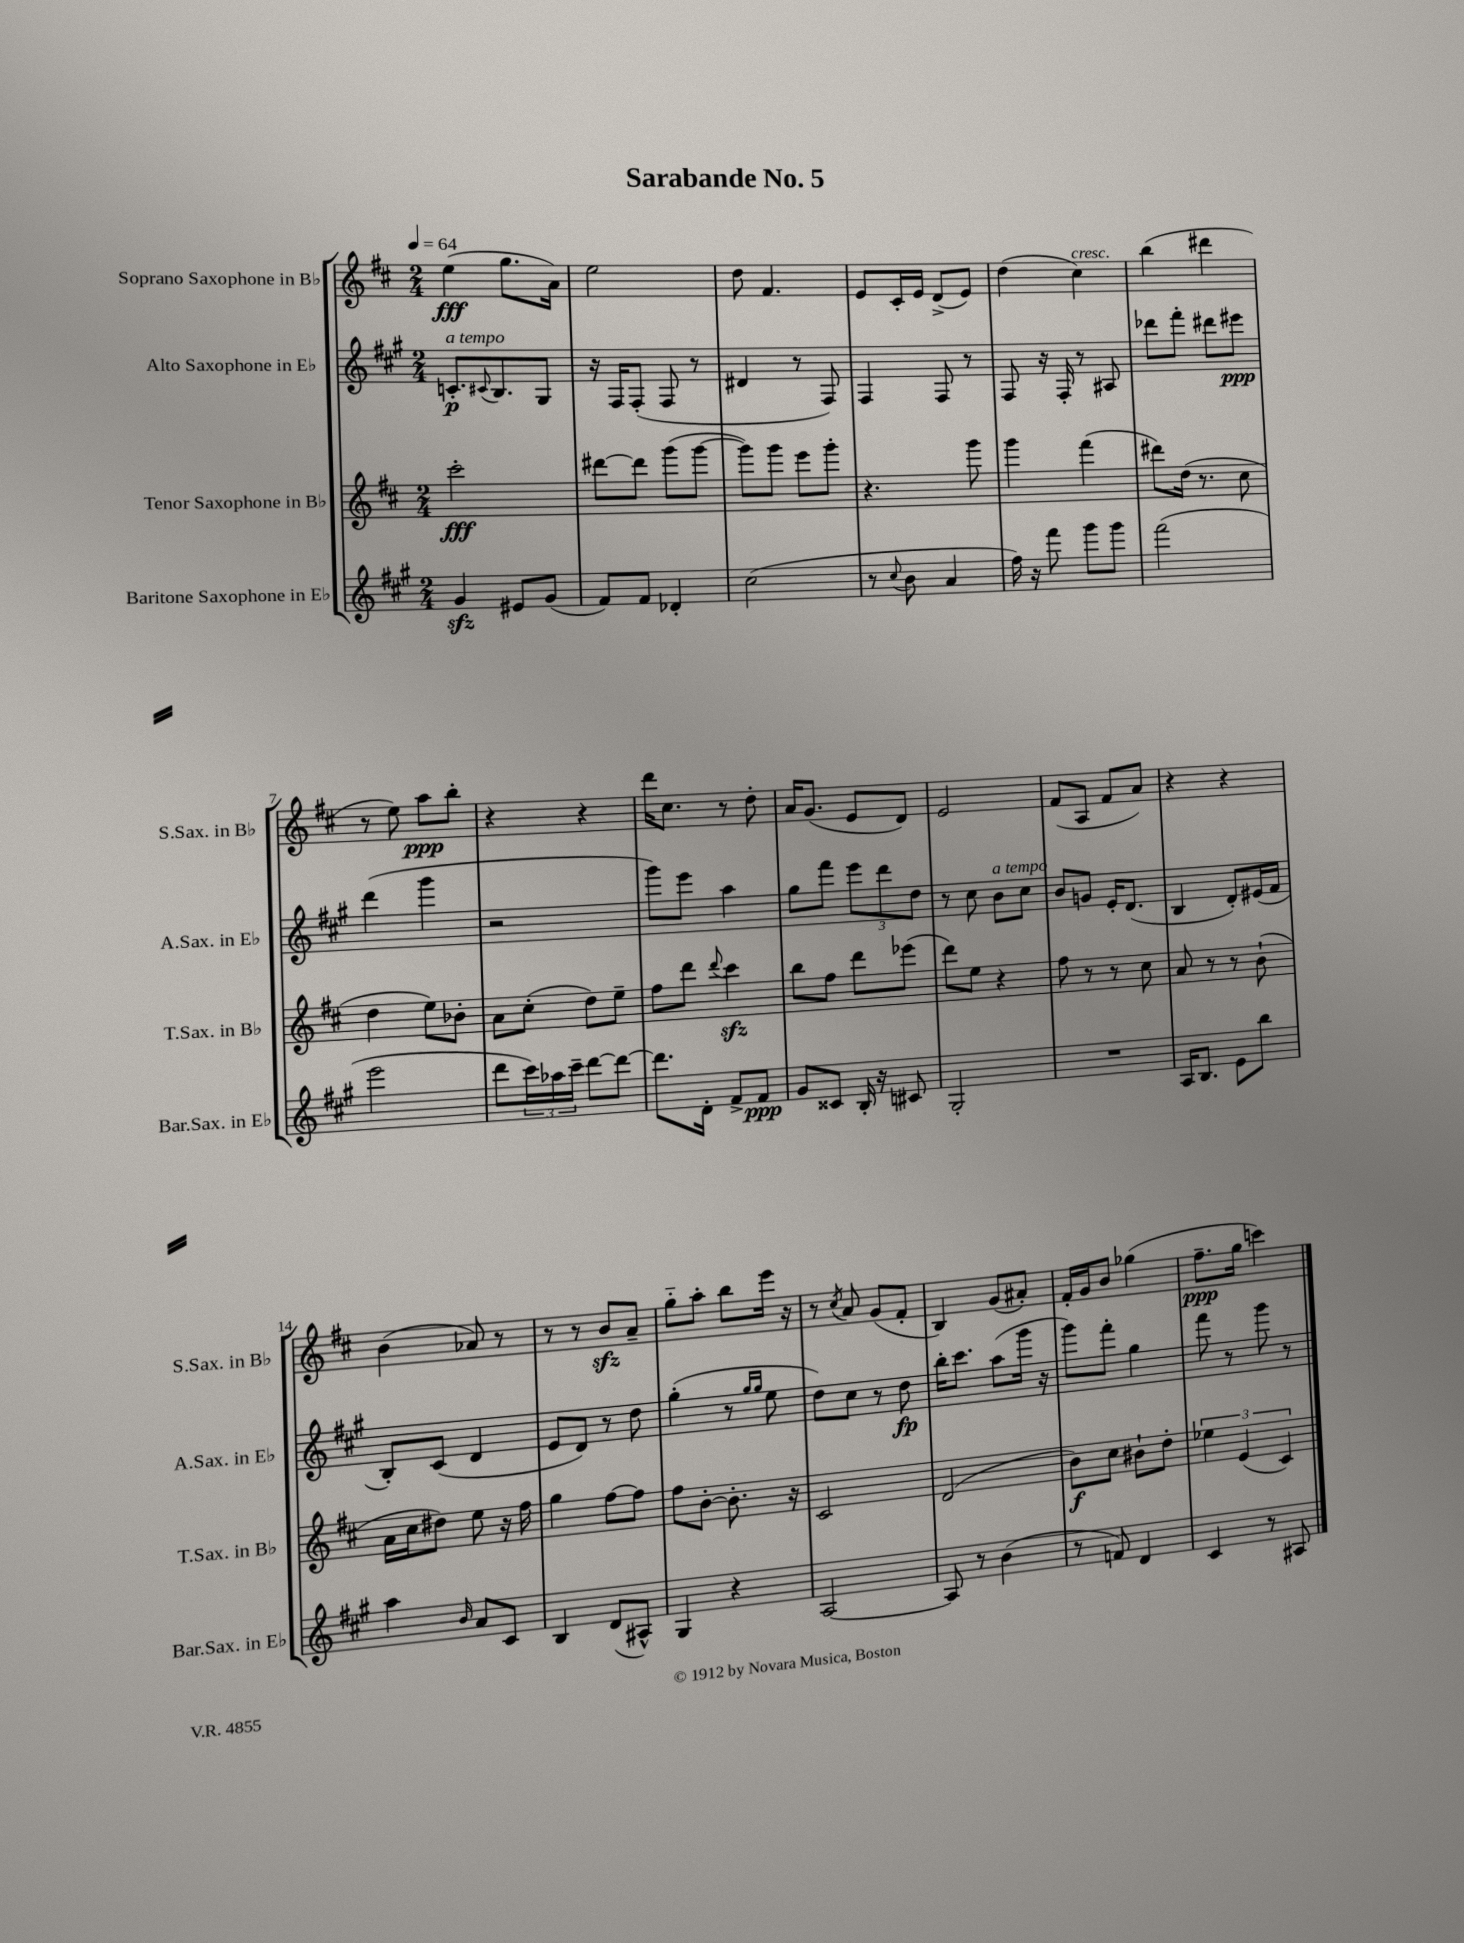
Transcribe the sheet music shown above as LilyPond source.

\header { title = "Sarabande No. 5" }
<<
\new StaffGroup <<
\new Staff = "s0" \with { instrumentName = "Soprano Saxophone in Bb" shortInstrumentName = "S.Sax. in Bb" } {
    \clef treble \key d \major \numericTimeSignature \time 2/4 \tempo 4 = 64
    e''4\fff( g''8. a'16) |
    e''2 |
    d''8 fis'4. |
    e'8 cis'16-. e'16 d'8->( e'8) |
    d''4( cis''4^\markup { \italic "cresc." }) |
    b''4( dis'''4 |
    r8 e''8) a''8\ppp b''8-. |
    r4 r4 |
    d'''16 cis''8. r8 d''8-. |
    a'16 g'8.( e'8 d'8) |
    e'2 |
    fis'8( a8 fis'8 a'8) |
    r4 r4 |
    b'4( aes'8) r8 |
    r8 r8 b'8\sfz a'8-- |
    g''8-_ a''8-. b''8 e'''16 r16 |
    r8 \acciaccatura { cis''8 } a'8 g'8( fis'8-. |
    b4) g'8( ais'8-.) |
    fis'16-. g'16 b'8 ges''4( |
    fis''8.--\ppp g''16 c'''4) \bar "|." |
}
\new Staff = "s1" \with { instrumentName = "Alto Saxophone in Eb" shortInstrumentName = "A.Sax. in Eb" } {
    \clef treble \key a \major \numericTimeSignature \time 2/4
    c'8.-.\p^\markup { \italic "a tempo" } \appoggiatura { cis'8 } b8. gis8 |
    r16 fis16 fis8-.( fis8 r8 |
    dis'4 r8 fis8) |
    fis4 fis8 r8 |
    fis8 r16 fis16-. r8 ais8 |
    des'''8 fis'''8-. dis'''8 eis'''8\ppp |
    d'''4( gis'''4 |
    r2 |
    gis'''8) e'''8 a''4 |
    gis''8 fis'''8 \tuplet 3/2 { e'''8 d'''8 d''8 } |
    r8 cis''8 b'8^\markup { \italic "a tempo" } cis''8 |
    b'8 g'8 e'16-. d'8.( |
    b4 d'8-.) eis'16( fis'16 |
    b8-.) cis'8( d'4 |
    e'8 d'8) r8 d''8 |
    gis''4-.( r8 \grace { gis''16 gis''16 } e''8 |
    d''8) cis''8 r8 d''8\fp |
    b''16-. cis'''8. a''8( gis'''16 r16 |
    gis'''8) fis'''8-. gis''4 |
    fis'''8 r8 gis'''8 r8 \bar "|." |
}
\new Staff = "s2" \with { instrumentName = "Tenor Saxophone in Bb" shortInstrumentName = "T.Sax. in Bb" } {
    \clef treble \key d \major \numericTimeSignature \time 2/4
    cis'''2-.\fff |
    dis'''8~ dis'''8 g'''8( g'''8~ |
    g'''8) g'''8 e'''8 g'''8-. |
    r4. g'''8 |
    g'''4 fis'''4( |
    dis'''8) d''16( r8. cis''8 |
    d''4 e''8) bes'8-. |
    a'8 cis''8-.( d''8) e''8-- |
    fis''8 d'''8 \appoggiatura { d'''8 } cis'''4\sfz |
    b''8 fis''8 d'''8 ees'''8( |
    d'''8) e''8 r4 |
    fis''8 r8 r8 cis''8 |
    a'8 r8 r8 b'8-!( |
    a'16 cis''16 dis''8) e''8 r16 fis''16 |
    g''4 fis''8~ fis''8 |
    fis''8 b'8~-. b'8.-. r16 |
    cis'2 |
    d'2( |
    b'8\f) cis''8 bis'8-! d''8-. |
    \tuplet 3/2 { ees''4 e'4( cis'4) } \bar "|." |
}
\new Staff = "s3" \with { instrumentName = "Baritone Saxophone in Eb" shortInstrumentName = "Bar.Sax. in Eb" } {
    \clef treble \key a \major \numericTimeSignature \time 2/4
    gis'4\sfz eis'8 gis'8( |
    fis'8) fis'8 des'4-. |
    cis''2( |
    r8 \appoggiatura { cis''8 } b'8 a'4 |
    fis''16) r16 fis'''8 gis'''8 gis'''8 |
    fis'''2( |
    e'''2 |
    d'''8 \tuplet 3/2 { cis'''16) aes''16 cis'''16-- } d'''8~ d'''8~ |
    d'''8. d'16-. fis'8-> fis'8\ppp |
    gis'8 cisis'8 b16-. r16 cis'8 |
    gis2-. |
    R2 |
    a16 b8. e'8 b''8 |
    a''4 \grace { b'16 } a'8 cis'8 |
    b4 d'8( ais8-^) |
    gis4 r4 |
    a2~ |
    a8 r8 b'4( |
    r8 f'8) d'4 |
    cis'4 r8 ais8 \bar "|." |
}
>>
>>
